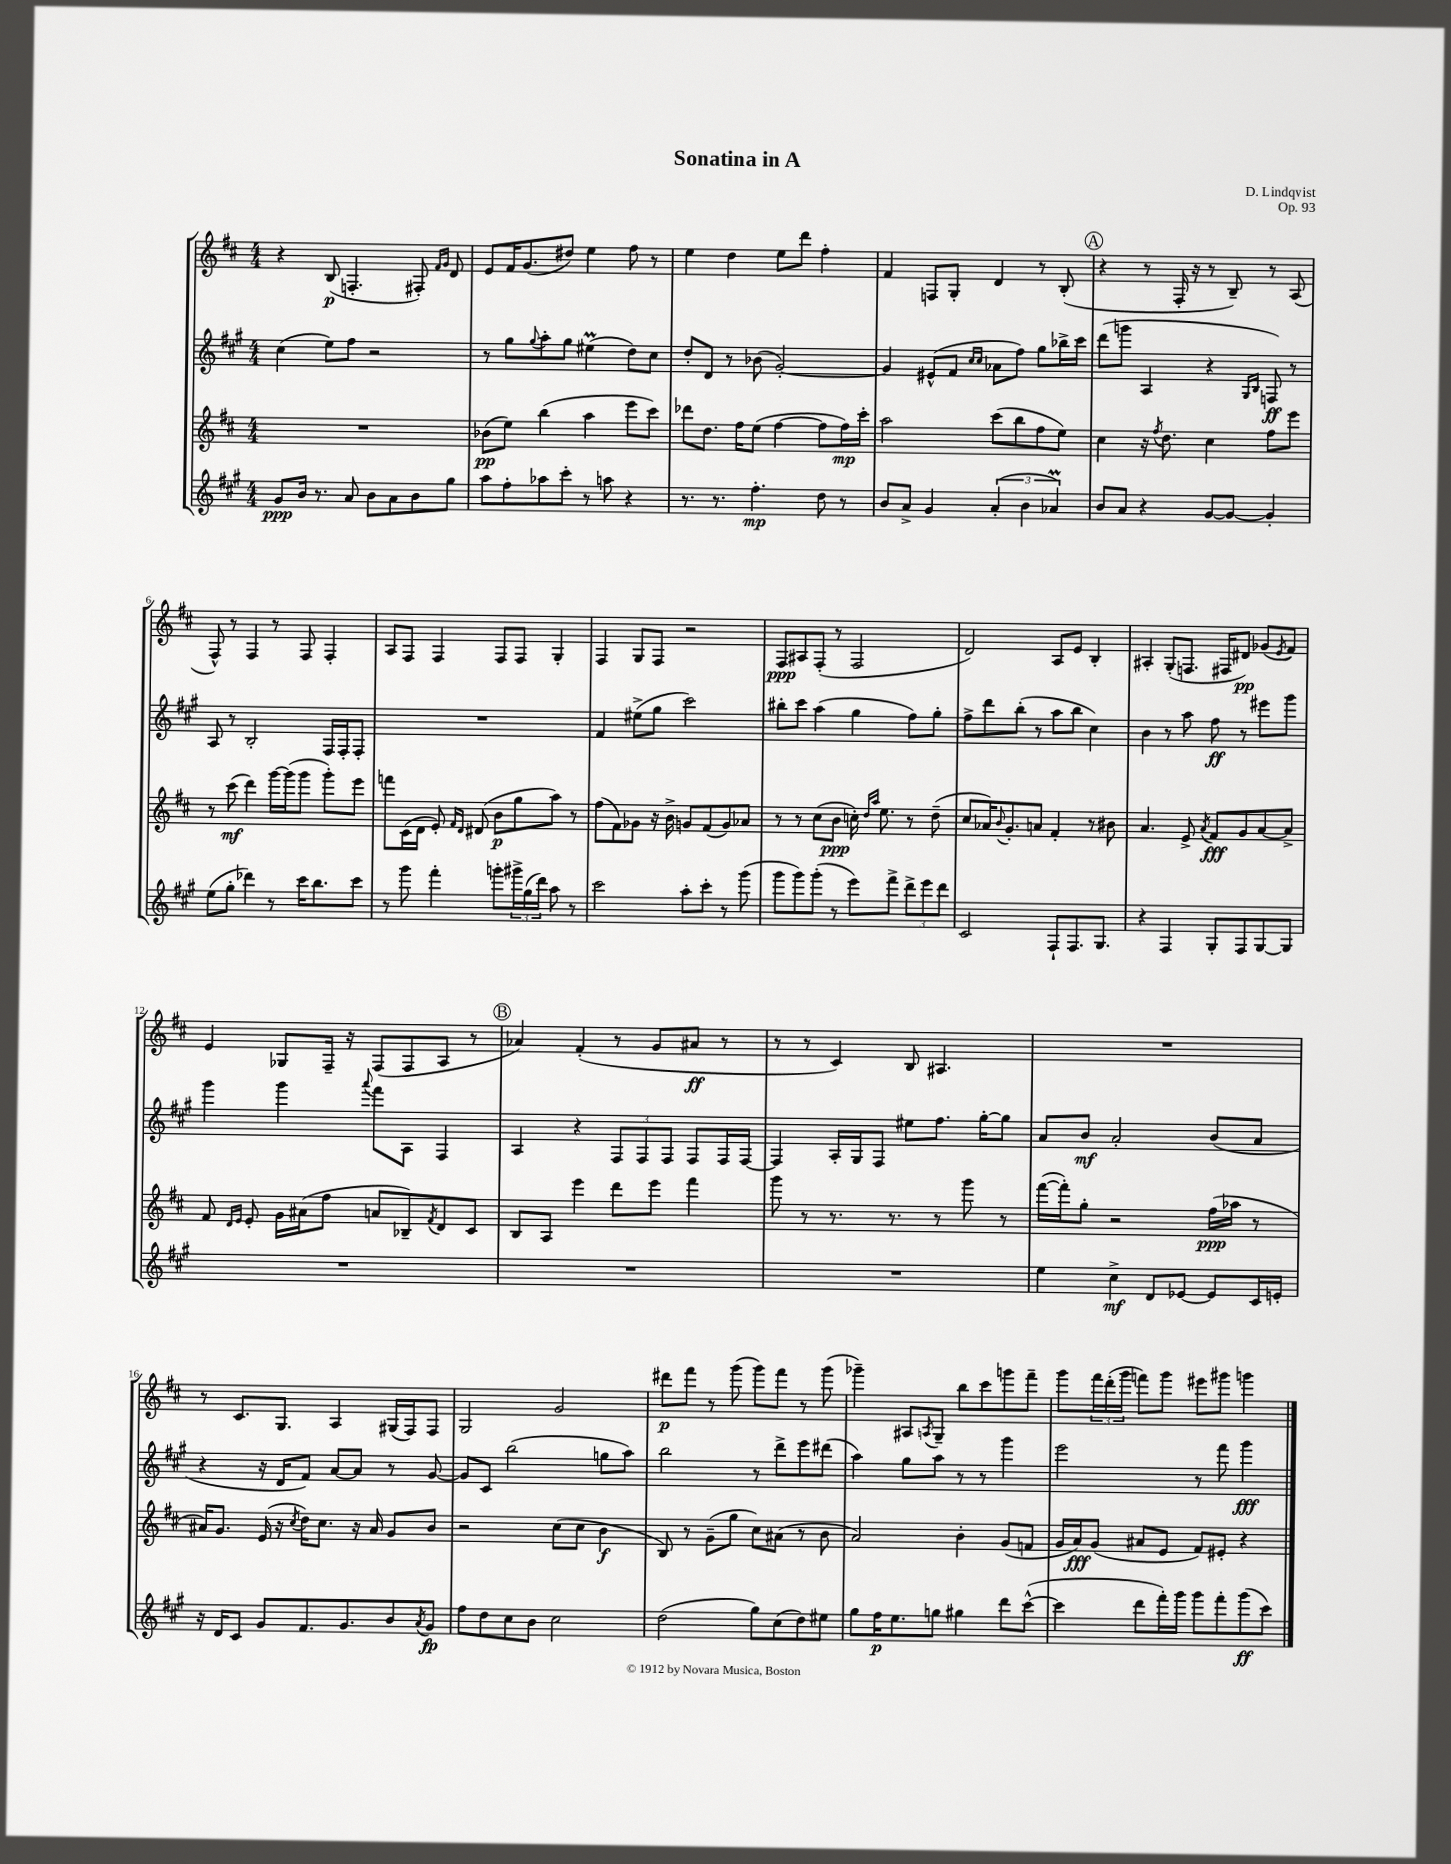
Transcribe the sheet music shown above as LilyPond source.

\header { title = "Sonatina in A" composer = "D. Lindqvist" opus = "Op. 93" }
<<
\new StaffGroup <<
\new Staff = "s0" {
    \clef treble \key d \major \numericTimeSignature \time 4/4
    r4 b8\p( f4.-. fis8-.) \grace { fis'16 g'16 } d'8 |
    e'8 fis'16 g'8.( dis''8) e''4 fis''8 r8 |
    e''4 d''4 e''8 d'''8 fis''4-. |
    fis'4 f8 g8-. d'4 r8 b8-.( |
    \mark \markup { \circle "A" } r4 r8 fis16-. r16 r8 b8--) r8 a8( |
    fis8-^) r8 fis4 r8 fis8 fis4-. |
    a8 fis8 fis4 fis8 fis8 g4-. |
    fis4 g8 fis8 r2 |
    fis8\ppp ais8 fis8-.( r8 fis2 |
    d'2) a8 e'8 b4-. |
    ais4-. g8-.( f8. fis16 dis'8\pp) ges'8( \acciaccatura { e'8 } fis'8) |
    e'4 ges8 fis16-- r16 fis8( fis8 a8 r8 |
    \mark \markup { \circle "B" } aes'4) fis'4-.( r8 g'8 ais'8\ff r8 |
    r8 r8 cis'4) b8 ais4. |
    R1 |
    r8 cis'8. g8. a4 gis16( fis16) fis8 |
    g2 g'2 |
    dis'''8\p fis'''8 r8 g'''8( g'''8) fis'''8 r8 g'''8( |
    ges'''4--) ais8 \acciaccatura { a8 } g8-- b''8 cis'''8 g'''8 fis'''8-- |
    g'''8 \tuplet 3/2 { fis'''16 d'''16-.( g'''16 } f'''8) g'''8 eis'''8 gis'''8 g'''4 \bar "|." |
}
\new Staff = "s1" {
    \clef treble \key a \major \numericTimeSignature \time 4/4
    cis''4( e''8) fis''8 r2 |
    r8 gis''8 \appoggiatura { gis''8 } a''8-. gis''8 eis''4\prall( d''8) cis''8 |
    d''8-. d'8 r8 bes'8( gis'2~-.) |
    gis'4 eis'8-^( fis'8 \grace { cis''16 cis''16 } aes'8 fis''8) gis''8 bes''16-> cis'''16 |
    \mark \markup { \circle "A" } d'''8( g'''8 a4 r4 \grace { gis16 b16 } f8\ff) r8 |
    a8 r8 b2-. fis16 fis16-. fis8-. |
    R1 |
    fis'4 eis''8->( gis''8 cis'''2) |
    bis''8-. cis'''8 a''4( gis''4 fis''8) gis''8-. |
    fis''8-> d'''8 b''8-.( r8 a''8 b''8 cis''4) |
    b'4 r8 a''8 fis''8\ff r8 eis'''8 gis'''8 |
    gis'''4 gis'''4 \appoggiatura { a'''8 } fis'''8 a8 fis4 |
    \mark \markup { \circle "B" } a4 r4 \tuplet 3/2 { fis8 fis8 fis8 } fis8 fis16 fis16~ |
    fis4 a16-. gis16 fis8 eis''8 fis''8. gis''16~-. gis''8 |
    a'8 b'8\mf a'2-. b'8( a'8 |
    r4 r16 d'16 fis'8) a'8~ a'8 r8 gis'8~ |
    gis'8 cis'8 b''2( g''8 a''8) |
    b''2 r8 d'''8-> e'''8 dis'''8( |
    a''4) gis''8 a''8 r8 r8 gis'''4 |
    e'''2 r8 fis'''8 gis'''4\fff \bar "|." |
}
\new Staff = "s2" {
    \clef treble \key d \major \numericTimeSignature \time 4/4
    R1 |
    bes'8\pp( e''8) b''4( a''4 e'''8 cis'''8) |
    des'''8 d''8. fis''16 e''8( fis''4~ fis''8 fis''16\mp) cis'''16-. |
    a''2 cis'''8( b''8 fis''8 e''8) |
    \mark \markup { \circle "A" } cis''4 r16 \acciaccatura { fis''8 } d''8. cis''4 fis''8 e'''8 |
    r8 cis'''8\mf( d'''4) g'''16~ g'''16( g'''8 g'''8-.) e'''8 |
    f'''8 cis'16( d'16 e'8-.) \grace { fis'16 d'16 } dis'8( b'8\p g''8 a''8) r8 |
    fis''8( fis'8) ges'8 r16 b'16-> g'8 fis'8( g'8) aes'8 |
    r8 r8 cis''8( b'8\ppp c''16-.) \grace { d''16 a''16 } e''8. r8 d''8--( |
    cis''8 aes'16) \appoggiatura { b'8 } g'8.-. a'8 fis'4-. r8 bis'8 |
    a'4. e'8-> \acciaccatura { a'8 } fis'8\fff g'8 a'8~ a'8-> |
    fis'8 \grace { d'16 e'16 } e'8-. g'16 ais'16( fis''8 a'8 bes8--) \acciaccatura { fis'8 } d'8 cis'8 |
    \mark \markup { \circle "B" } b8 a8 e'''4 d'''8 e'''8 fis'''4 |
    g'''8 r8 r8. r8. r8 g'''8 r8 |
    fis'''16~( fis'''16-.) g''8-. r2 fis''16\ppp( aes''16 r8 |
    ais'16) g'8. e'16( r16 \acciaccatura { cis''8 } d''16) cis''8. r16 ais'16 g'8 b'8 |
    r2 cis''8( cis''8 b'4\f |
    b8) r8 g'8--( g''8 cis''8) ais'8( r8 b'8 |
    a'2) b'4-. g'8( f'8 |
    g'16 a'16\fff) g'8( ais'8 e'8 fis'8) eis'8-. r4 \bar "|." |
}
\new Staff = "s3" {
    \clef treble \key a \major \numericTimeSignature \time 4/4
    gis'8\ppp b'16 r8. a'8 b'8 a'8 b'8 gis''8 |
    a''8 fis''8-. aes''8 cis'''8-. r8 a''8 r4 |
    r8. r8. fis''4.-.\mp d''8 r8 |
    b'8 a'8-> gis'4 \tuplet 3/2 { a'4-.( b'4 aes'4\prall) } |
    \mark \markup { \circle "A" } b'8 a'8 r4 gis'8~ gis'8~ gis'4-. |
    e''8( gis''8-. des'''4) r8 cis'''16 b''8. cis'''8 |
    r8 gis'''8 fis'''4-. g'''8-. \tuplet 3/2 { gis'''16-> gis''16( d'''16) } a''8 r8 |
    cis'''2 a''8-. cis'''8-. r8 gis'''8( |
    gis'''8 gis'''8) gis'''8-.( r8 e'''8) fis'''8-> \tuplet 3/2 { d'''8-> e'''8 d'''8 } |
    cis'2 fis8-! fis8. gis8. |
    r4 fis4 gis8-. fis8 gis8~ gis8 |
    R1 |
    \mark \markup { \circle "B" } R1 |
    R1 |
    e''4 cis''4->\mf d'8 ees'8~ ees'8 cis'16 e'16-. |
    r16 d'16 cis'8 gis'8 fis'8. gis'8. b'8 \acciaccatura { a'8 } gis'8\fp |
    fis''8 d''8 cis''8 b'8 cis''2 |
    d''2( gis''8) cis''8( d''8) eis''8 |
    gis''8 fis''16\p e''8. g''8 gis''4 d'''8 cis'''8~-^( |
    cis'''4 d'''8 fis'''16-.) gis'''16 gis'''8 fis'''8-. gis'''8\ff( cis'''8) \bar "|." |
}
>>
>>
